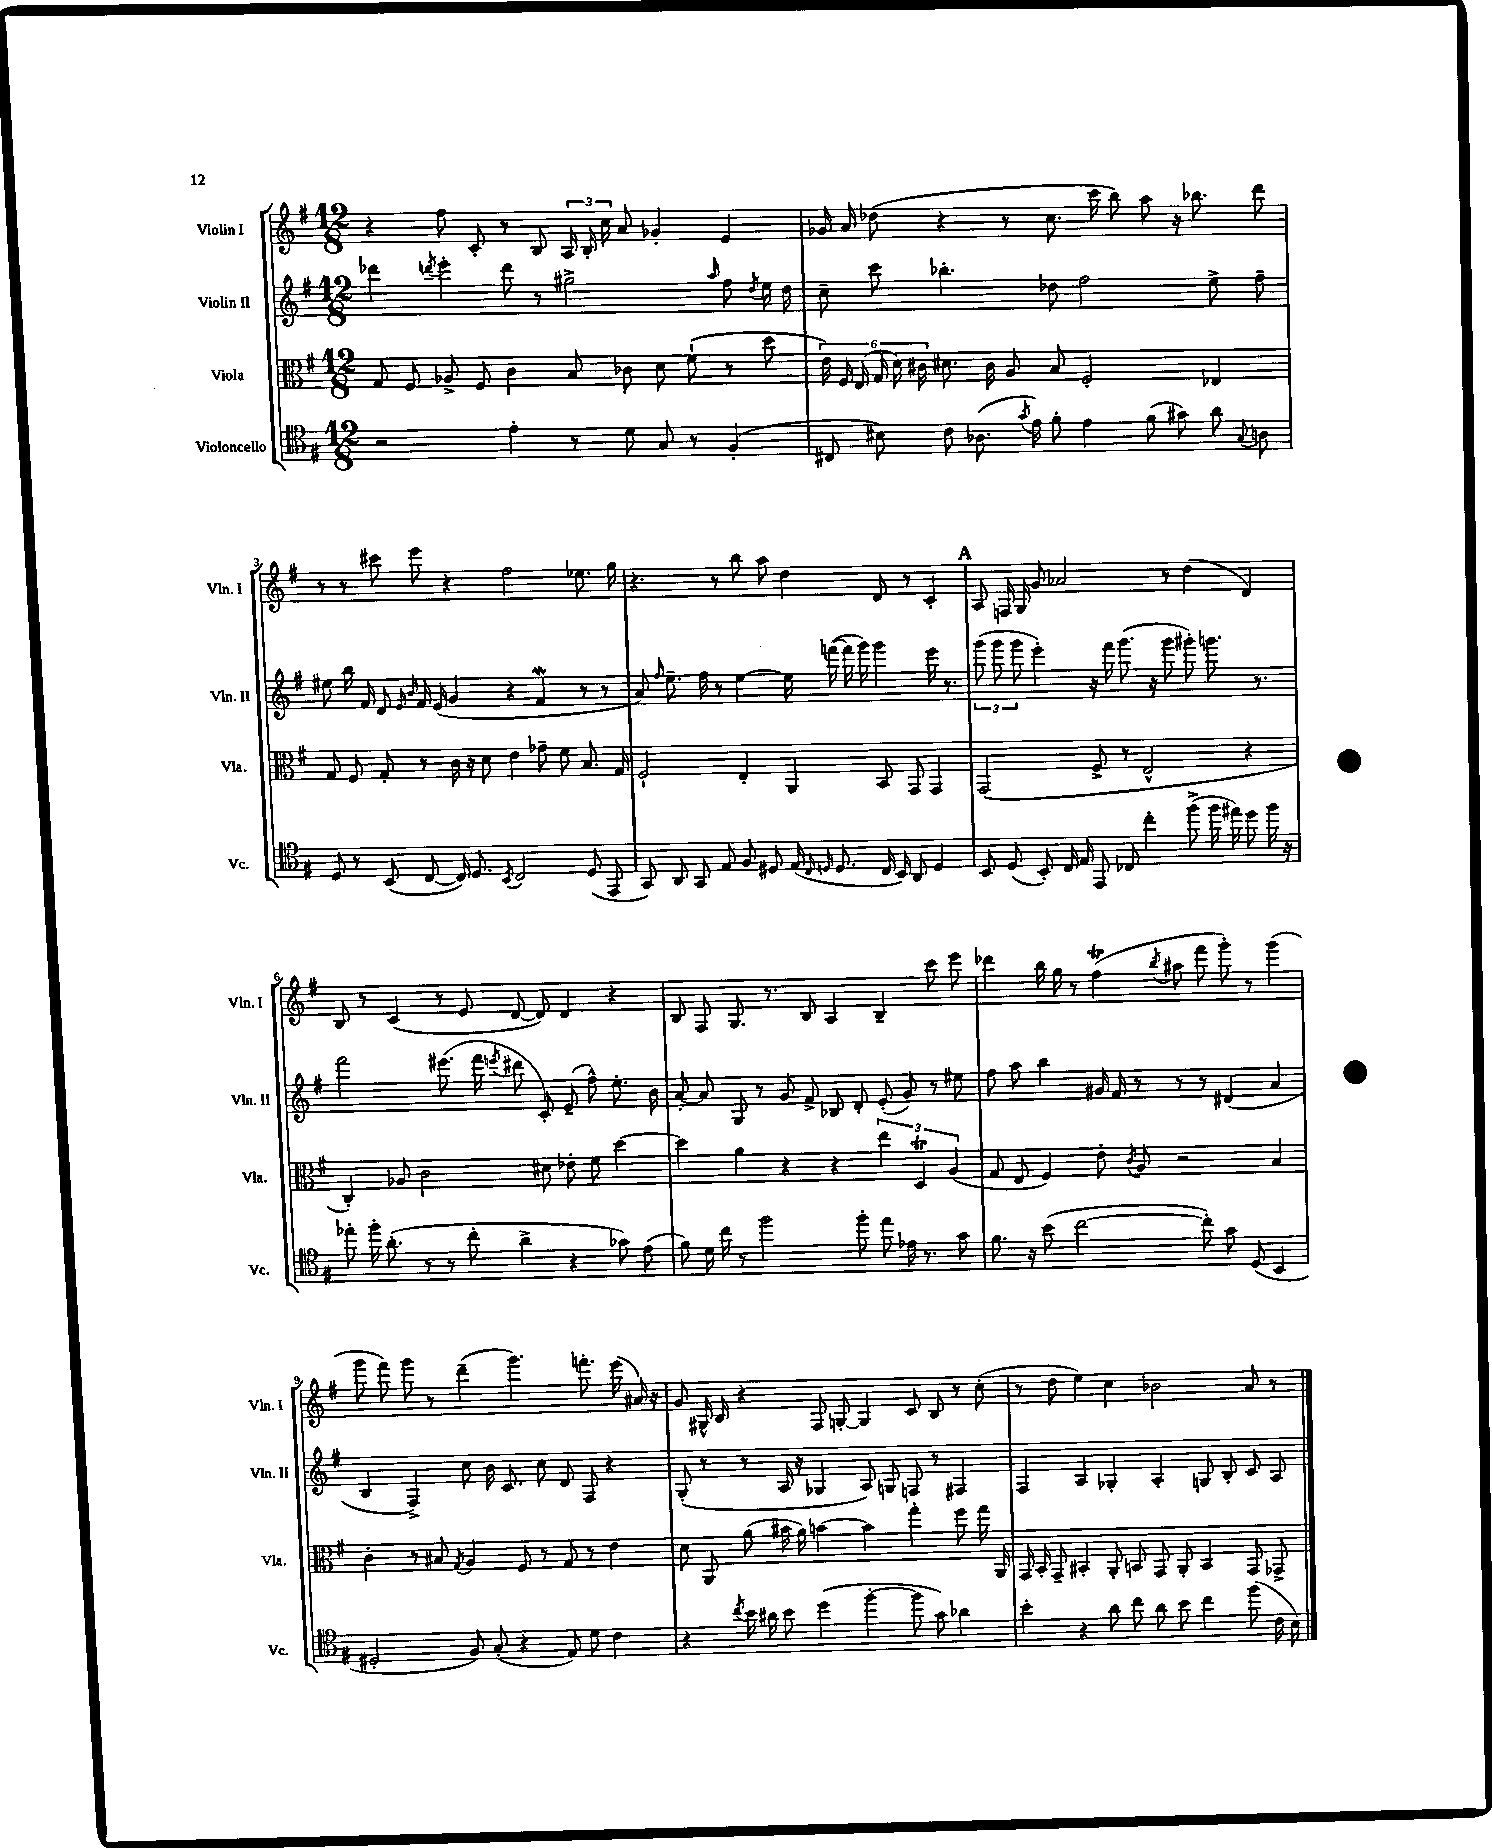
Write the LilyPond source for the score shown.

<<
\new StaffGroup <<
\new Staff = "s0" \with { instrumentName = "Violin I" shortInstrumentName = "Vln. I" } {
    \clef treble \key g \major \numericTimeSignature \time 12/8
    \autoBeamOff r4 fis''8 c'8-. r8 b8 \tuplet 3/2 { a16 b16-. c''16 } a'8 ges'4-. e'4 |
    ges'16 a'16 des''8( r4 r8 c''8. c'''16 b''8) a''8 r16 bes''8. d'''8 |
    r8 r8 cis'''8 e'''8 r4 fis''2 ees''8. g''16 |
    r4. r8 b''8 a''8 d''4 d'8 r8 c'4-. |
    \mark \markup { \bold "A" } a8 f16 g16 g'8 aes'2 r8 d''4( d'4) |
    b8 r8 c'4( r8 e'8 d'8~ d'8) d'4 r4 |
    b8 fis8 g8. r8. b8 a4 b4-- c'''8 e'''8 |
    des'''4 b''16 g''16 r8 fis''4\trill( \acciaccatura { b''8 } ais''8 fis'''8 g'''8-.) r8 g'''4( |
    g'''8 fis'''8) g'''8 r8 d'''4--( g'''4.) f'''8.-. e'''16( ais'16) r16 |
    g'8 gis16-^ b16 r4 fis8 g8~-. g4 c'8 b8 r8 c''8-.( |
    r8 d''8 e''4) c''4 bes'2 a'8 r8 \bar "|." |
}
\new Staff = "s1" \with { instrumentName = "Violin II" shortInstrumentName = "Vln. II" } {
    \clef treble \key g \major \numericTimeSignature \time 12/8
    \autoBeamOff des'''4 \acciaccatura { d'''8 } e'''4-. d'''8 r8 gis''2-> \grace { a''16 } fis''8 \acciaccatura { d''8 } e''16 d''16 |
    c''8-- c'''8 bes''4.-. des''8 fis''2 e''8-> fis''8-- |
    eis''8 b''16 fis'16 d'8 \grace { e'16 b'16 } fis'16 e'16( g'4 r4 fis'4\mordent r8 r8 |
    a'8) \grace { fis''16 } e''8.-- fis''16 r8 e''4~ e''16 f'''16~( f'''16 g'''16) g'''4 e'''16 r8. |
    \mark \markup { \bold "A" } \tuplet 3/2 { g'''8( g'''8 g'''8 } e'''4-.) r16 fis'''16 g'''8.( r16 g'''8 gis'''8-.) g'''8. r8. |
    fis'''2 eis'''8.( fis'''16 \acciaccatura { e'''8 } dis'''8 c'8-.) e'8--( fis''8-^) e''8.-. b'16 |
    a'8~-. a'8 g8 r8 g'8 fis'8-> bes8 d'8-. e'8-.( g'8) r8 eis''8 |
    fis''8 a''8 b''4 gis'16 fis'16 r8 r8 r8 dis'4( a'4 |
    b4 fis4->) c''8 b'16 c'8. c''8 d'8 fis8 r4 |
    g8-.( r8 r8 a16 r16 ges4 a8) g8 f8 r8 fis4 |
    fis4 a4 ges4-. a4-. g8 b8-. c'8 a8 \bar "|." |
}
\new Staff = "s2" \with { instrumentName = "Viola" shortInstrumentName = "Vla." } {
    \clef alto \key g \major \numericTimeSignature \time 12/8
    \autoBeamOff g8 fis8 aes8-> fis8 c'4 b8 ces'8 d'8 fis'8-!( r8 d''8 |
    \tuplet 6/4 { e'16) fis16 e16( g16 d'16) cis'16 } dis'8. cis'16 a8 b8 fis2-. ees4 |
    g8 fis8 g8-. r8 c'16 r16 d'8 e'4 ges'8-- fis'8 b8. g16 |
    fis2-! e4-. a,4 b,8 g,8 g,4 |
    \mark \markup { \bold "A" } g,2( fis8-> r8 e2-^ r4 |
    c4-.) aes8 c'2 dis'8 ees'8-. fis'8 d''4~ |
    d''4 a'4 r4 r4 \tuplet 3/2 { e''4 d4\trill a4( } |
    g8 e8 fis4) e'8-. \acciaccatura { c'8 } a8 r2 b4 |
    c'4-. r8 bis8 \acciaccatura { g8 } a4 fis8 r8 g8 r8 e'4 |
    d'8 a,8 a'8( bis'16 a'16) b'4~ b'4 g''4-. fis''8 g''16 a,16 |
    g,16 b,16-. g,8-- bis,4-. a,8-. b,8 g,8 a,8-. b,4 g,8 ges,8-> \bar "|." |
}
\new Staff = "s3" \with { instrumentName = "Violoncello" shortInstrumentName = "Vc." } {
    \clef tenor \key g \major \numericTimeSignature \time 12/8
    \autoBeamOff r2 e'4-. r8 d'8 g8 r8 fis4-.( |
    cis8 bis8) c'8 aes8.( \acciaccatura { g'8 } e'16) fis'8-. e'4 fis'8( gis'8) a'8 \appoggiatura { g8 } a8 |
    d8 r8 b,8( c8~ c16) d8. \acciaccatura { b,8 } c2 d8( e,8 |
    g,8) a,8 g,8 e8 fis8 dis8 e16( \grace { c16 d16 } d8. c16 b,16) a,8 d4 |
    \mark \markup { \bold "A" } b,8 d8( b,8-.) c16 e16 e,8 ces8 c''4-. fis''8->( fis''16 eis''16) d''8 fis''16 r16 |
    ees''8-. fis''16-. a'8.-.( r8 r8 c''8-. a'4-> r4 ges'8) e'8( |
    fis'8) d'16 c''16 r8 fis''2 fis''8-. e''8 ees'16 r8. g'8 |
    fis'8. r16 b'8( c''2~ c''8-.) g'8 d8( b,4 |
    dis2-. fis8) g8-.( r4 e8) d'8 c'4 |
    r4 \acciaccatura { c''8 } b'16 ais'16 b'8 d''4( fis''4~-. fis''8 g'8) aes'4 |
    b'4-. r4 a'8 c''8 a'8 b'8 c''4 fis''8( c'16 b16) \bar "|." |
}
>>
>>
